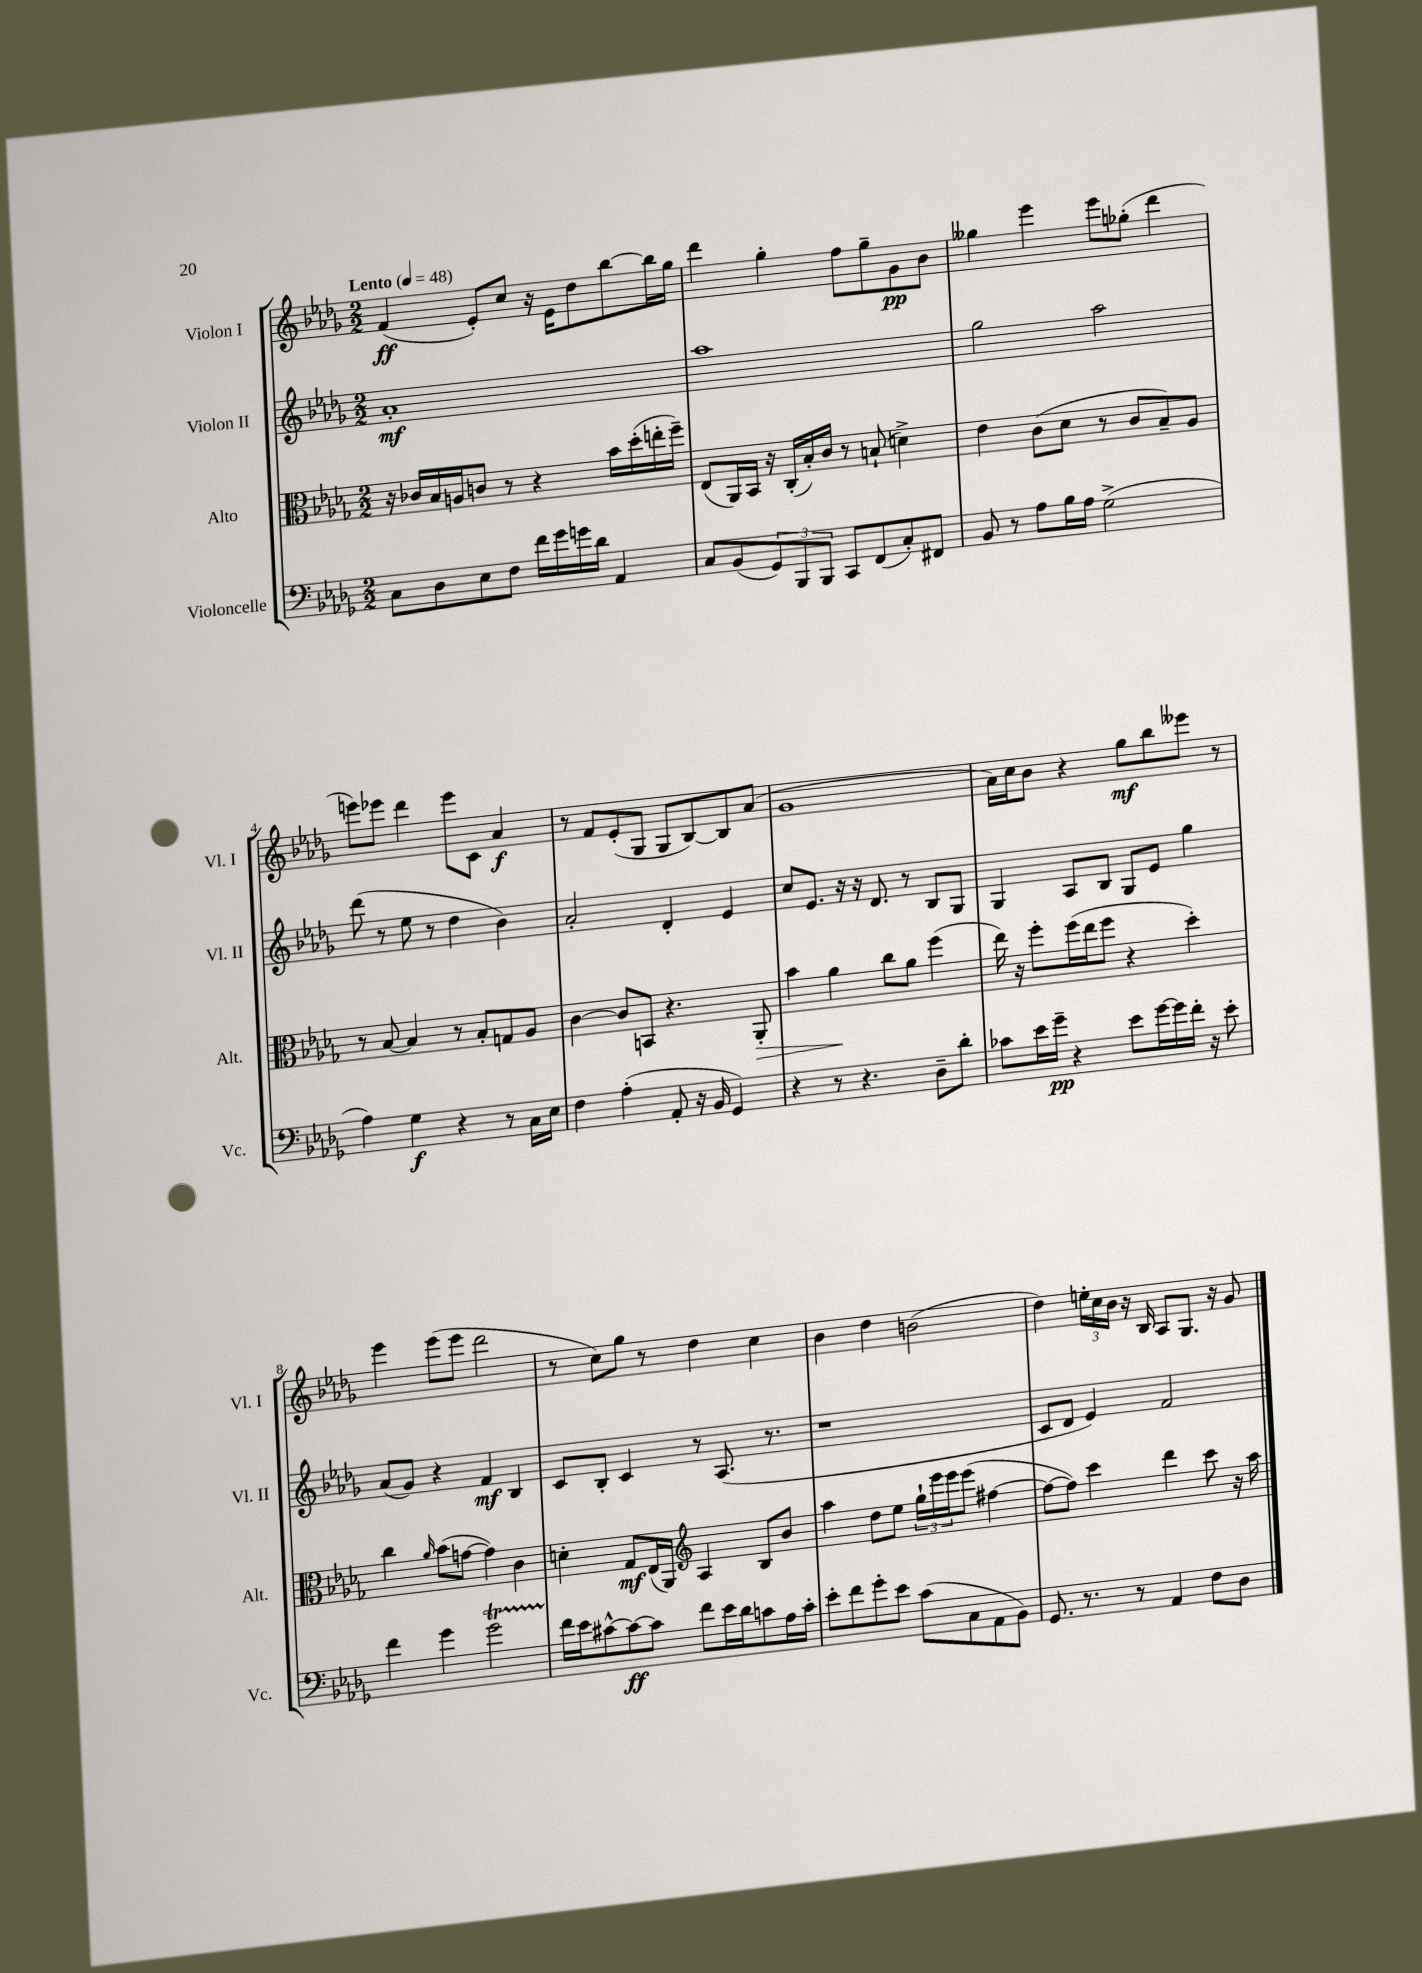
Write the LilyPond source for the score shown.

<<
\new StaffGroup <<
\new Staff = "s0" \with { instrumentName = "Violon I" shortInstrumentName = "Vl. I" } {
    \clef treble \key des \major \numericTimeSignature \time 2/2 \tempo "Lento" 4 = 48
    f'4\ff( ees'8-.) c''8 r16 ees'16 des''8 bes''8~ bes''16 ges''16 |
    des'''4 ges''4-. f''8 ges''8-- ges'8\pp bes'8 |
    geses''4 ees'''4 ees'''8 ges''8-.( des'''4 |
    e'''8) ees'''8 des'''4 ees'''8 c'8 aes'4\f |
    r8 f'8 ees'8-.( ges8 ges8 bes8~) bes8 aes'8( |
    ges'1 |
    aes'16) c''16 bes'8 r4 ges''8\mf bes''8 eeses'''8 r8 |
    ees'''4 ees'''8( ees'''8 des'''2 |
    r8 c''8) ges''8 r8 des''4 c''4 |
    bes'4 des''4 b'2( |
    des''4) \tuplet 3/2 { e''16-. c''16 bes'16 } r16 bes16 aes8 ges8. r16 ges'8 \bar "|." |
}
\new Staff = "s1" \with { instrumentName = "Violon II" shortInstrumentName = "Vl. II" } {
    \clef treble \key des \major \numericTimeSignature \time 2/2
    aes'1-.\mf |
    aes''1 |
    ges''2 aes''2 |
    des'''8( r8 ees''8 r8 des''4 bes'4) |
    aes'2-. des'4-. ees'4 |
    c''8 ees'8. r16 r16 des'8. r8 bes8 ges8 |
    ges4 aes8 bes8 ges8 ees'8 ges''4 |
    aes'8( ges'8) r4 f'4\mf bes4 |
    c'8 bes8-. c'4 r8 aes8.( r8. |
    r1 |
    c'8 des'8 ees'4) f'2 \bar "|." |
}
\new Staff = "s2" \with { instrumentName = "Alto" shortInstrumentName = "Alt." } {
    \clef alto \key des \major \numericTimeSignature \time 2/2
    r16 ces'16 bes16 a16 c'8 r8 r4 bes'16 des''16-.( e''16-. f''16--) |
    ees8( aes,16) bes,16 r16 c16-.( bes16-.) c'16 r8 b8-!( d'4->) |
    ees'4 c'8( des'8 r8 c'8 bes8--) aes8 |
    r8 bes8~ bes4 r8 bes8-. g8 aes8 |
    c'4~ c'8 b,8 r4. aes,8-.\> |
    bes'4 aes'4\! c''8 aes'8 f''4( |
    ees''16) r16 f''8-. f''16( ees''16 f''8 r4 des''4-.) |
    c''4 \grace { aes'16 } bes'8( g'8~ g'4) c'4 |
    d'4-. ges8\mf ees16( aes,16) \clef treble aes4 bes8 bes'8 |
    aes''4 des''8 ees''8 \tuplet 3/2 { ges''16-! ees'''16 ees'''16 } ees'''8( fis''4~ |
    fis''8~ fis''8) c'''4 des'''4 c'''8 r16 aes''16 \bar "|." |
}
\new Staff = "s3" \with { instrumentName = "Violoncelle" shortInstrumentName = "Vc." } {
    \clef bass \key des \major \numericTimeSignature \time 2/2
    c8 des8 ees8 f8 f'16 ges'16 g'16 des'16 aes,4 |
    c8 bes,8( \tuplet 3/2 { ges,8) bes,,8 bes,,8 } c,8 f,8( c8-.) fis,8 |
    bes,8 r8 aes8 bes16 aes16 ges2->( |
    aes4) ges4\f r4 r8 c16 ees16 |
    f4 aes4-.( aes,8-. r16 bes,16 ges,4) |
    r4 r8 r4. des8-- des'8-. |
    ces'8 ees'16 ges'16--\pp r4 ees'8 ges'16~ ges'16 f'16-. r16 ees'8-. |
    f'4 ges'4 ges'2\startTrillSpan |
    f'16\stopTrillSpan ees'16 cis'8~-^ cis'8~\ff cis'8 f'8 ees'16 des'16 c'8 aes16 c'16-. |
    ees'8-. f'8 ges'8-. ees'8 c'8( c8 aes,8 bes,8) |
    ges,8. r8. r8 aes,4 f8 des8 \bar "|." |
}
>>
>>
